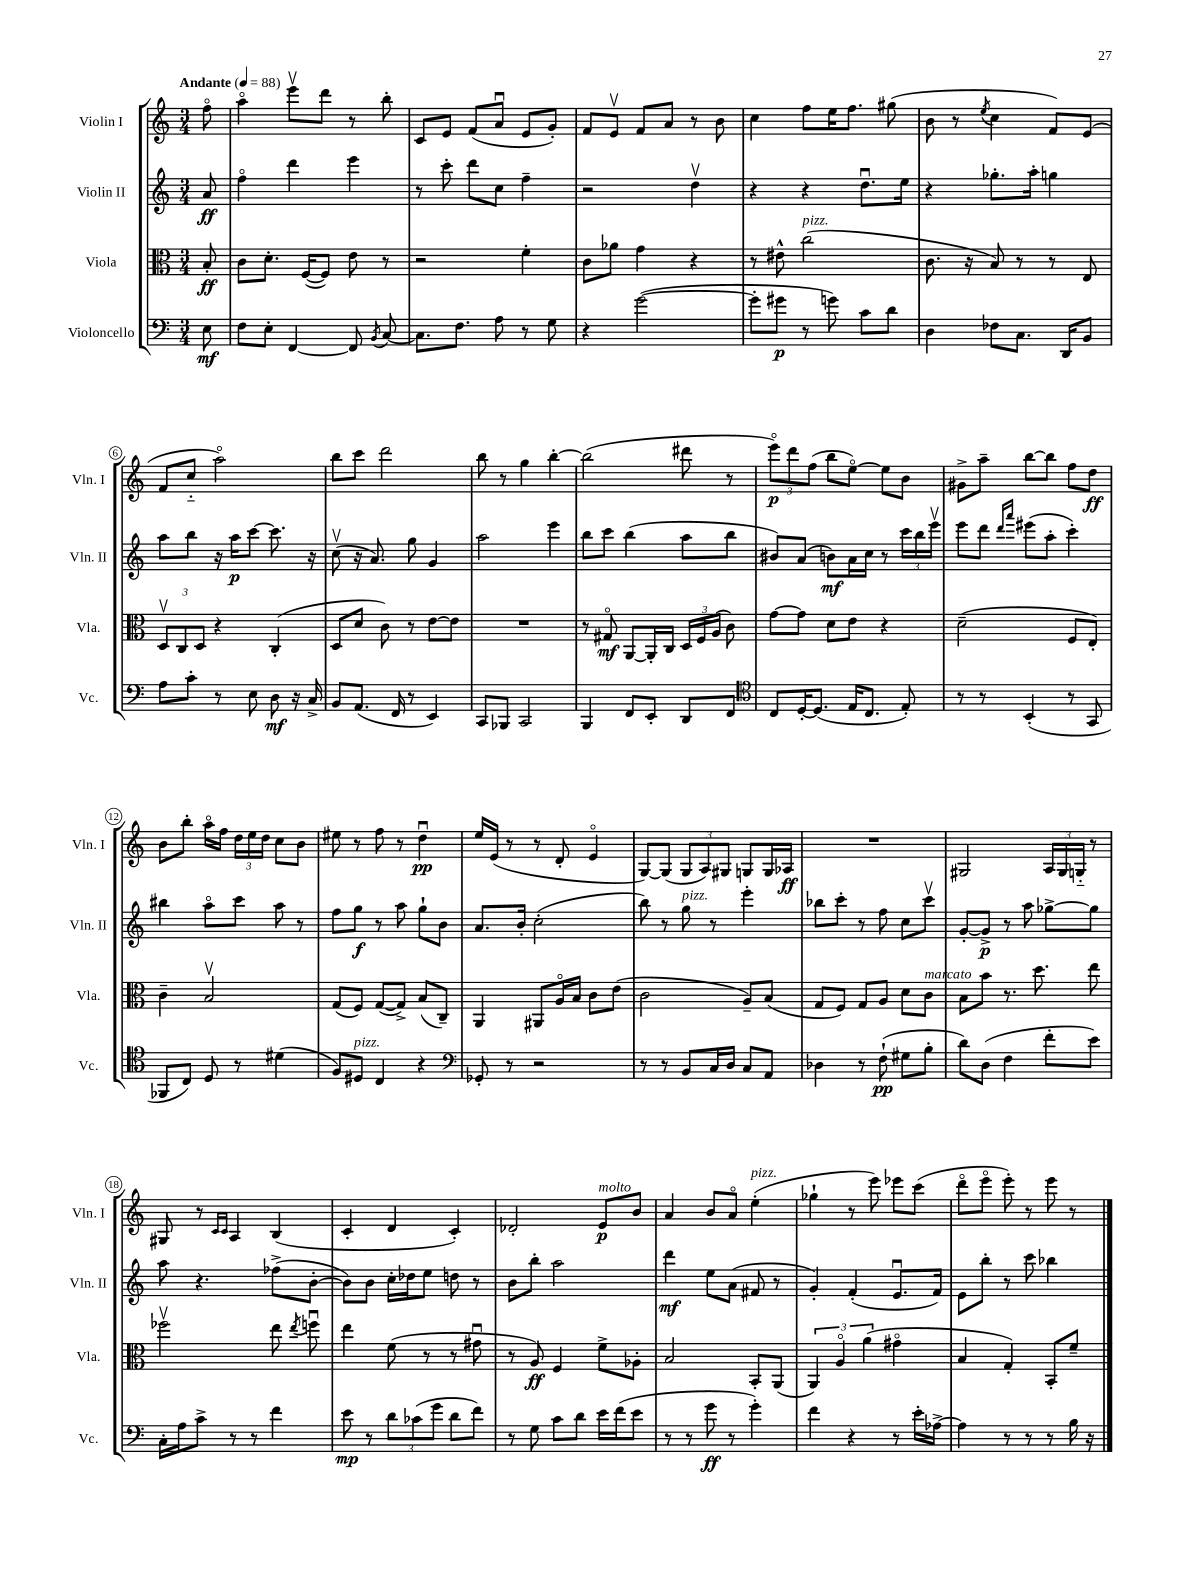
<<
\new StaffGroup <<
\new Staff = "s0" \with { instrumentName = "Violin I" shortInstrumentName = "Vln. I" } {
    \clef treble \key c \major \numericTimeSignature \time 3/4 \partial 8 \tempo "Andante" 4 = 88
    \autoBeamOff f''8\flageolet |
    a''4\flageolet e'''8[\upbow d'''8] r8 b''8-. |
    c'8[ e'8] f'8[( a'8]\downbow e'8[ g'8]-.) |
    f'8[ e'8]\upbow f'8[ a'8] r8 b'8 |
    c''4 f''8[ e''16 f''8.] gis''8( |
    b'8 r8 \acciaccatura { e''8 } c''4 f'8[) e'8]( |
    f'8[ c''8]-_ a''2\flageolet) |
    b''8[ c'''8] d'''2 |
    b''8 r8 g''4 b''4~-. |
    b''2( dis'''8 r8 |
    \tuplet 3/2 { e'''8[\flageolet\p) d'''8 f''8]( } b''8[ e''8]~\flageolet) e''8[ b'8] |
    gis'8[-> a''8]-- b''8[~ b''8] f''8[ d''8]\ff |
    b'8[ b''8]-. a''16[\flageolet f''16] \tuplet 3/2 { d''16[ e''16 d''16] } c''8[ b'8] |
    eis''8 r8 f''8 r8 d''4\downbow\pp |
    e''16[ e'16]( r8 r8 d'8-. e'4\flageolet |
    g8[~) g8]( \tuplet 3/2 { g8[ a8) gis8] } g8[ g16 aes16]\ff |
    R2. |
    gis2 \tuplet 3/2 { a16[ gis16 g16]-_ } r8 |
    gis8 r8 \grace { c'16[ c'16] } a4 b4( |
    c'4-. d'4 c'4-.) |
    des'2-. e'8[\p^\markup { \italic "molto" } b'8] |
    a'4 b'8[ a'8]\flageolet e''4-.^\markup { \italic "pizz." }( |
    ges''4-! r8 e'''8) ees'''8[ c'''8]( |
    d'''8[\flageolet e'''8]\flageolet e'''8-.) r8 e'''8 r8 \bar "|." |
}
\new Staff = "s1" \with { instrumentName = "Violin II" shortInstrumentName = "Vln. II" } {
    \clef treble \key c \major \numericTimeSignature \time 3/4 \partial 8
    \autoBeamOff a'8\ff |
    f''4\flageolet d'''4 e'''4 |
    r8 c'''8-. d'''8[ c''8] f''4-- |
    r2 d''4\upbow |
    r4 r4 d''8.[\downbow e''16] |
    r4 ges''8.[-. a''16]-. g''4 |
    a''8[ b''8] r16 a''16[\p c'''8]~ c'''8. r16 |
    c''8\upbow( r16 a'8.) g''8 g'4 |
    a''2 e'''4 |
    b''8[ c'''8] b''4( a''8[ b''8] |
    bis'8[) a'8]( b'8[\mf) a'16 c''16] r8 \tuplet 3/2 { c'''16[ b''16 e'''16]\upbow } |
    e'''8[ d'''8] \grace { d'''16[ a'''16] } eis'''8[( a''8]-. c'''4-.) |
    bis''4 a''8[\flageolet c'''8] a''8 r8 |
    f''8[ g''8]\f r8 a''8 g''8[-! b'8] |
    a'8.[ b'16]-. c''2-.( |
    b''8) r8 g''8^\markup { \italic "pizz." } r8 e'''4-. |
    bes''8[ c'''8]-. r8 f''8 c''8[ c'''8]\upbow |
    g'8[~-. g'8]->\p r8 a''8 ges''8[~-> ges''8] |
    a''8 r4. fes''8[->( b'8]~-. |
    b'8[) b'8] c''16[-. des''16 e''8] d''8 r8 |
    b'8[ b''8]-. a''2 |
    d'''4\mf e''8[ a'8]( fis'8 r8 |
    g'4-.) f'4-.( e'8.[\downbow f'16]) |
    e'8[ b''8]-. r8 c'''8 bes''4 \bar "|." |
}
\new Staff = "s2" \with { instrumentName = "Viola" shortInstrumentName = "Vla." } {
    \clef alto \key c \major \numericTimeSignature \time 3/4 \partial 8
    \autoBeamOff b8-.\ff |
    c'8[ d'8.]-. f16[~( f8]) e'8 r8 |
    r2 f'4-. |
    c'8[ aes'8] g'4 r4 |
    r8 eis'8-^ c''2^\markup { \italic "pizz." }( |
    c'8. r16 b8) r8 r8 e8 |
    \tuplet 3/2 { d8[\upbow c8 d8] } r4 c4-.( |
    d8[ d'8] c'8) r8 e'8[~ e'8] |
    R2. |
    r8 gis8\flageolet\mf a,8[~ a,16-. c16] \tuplet 3/2 { d16[ f16 a16]( } c'8) |
    g'8[~ g'8] d'8[ e'8] r4 |
    d'2--( f8[ e8]-.) |
    c'4-- b2\upbow |
    g8[( f8]) g8[~( g8]->) b8[( c8]--) |
    a,4 ais,8[ a16\flageolet b16] c'8[ e'8]( |
    c'2 a8[--) b8]( |
    g8[ f8]) g8[ a8] d'8[ c'8]^\markup { \italic "marcato" } |
    b8[ b'8] r8. d''8. e''8 |
    fes''2\upbow e''8 \acciaccatura { e''8 } f''8\downbow |
    e''4 f'8( r8 r8 gis'8\downbow |
    r8 a8\ff) f4 f'8[-> aes8]-. |
    b2 b,8[-. a,8]( |
    \tuplet 3/2 { a,4) a4\flageolet a'4( } gis'4\flageolet |
    b4 g4-.) b,8[-. f'8]-- \bar "|." |
}
\new Staff = "s3" \with { instrumentName = "Violoncello" shortInstrumentName = "Vc." } {
    \clef bass \key c \major \numericTimeSignature \time 3/4 \partial 8
    \autoBeamOff e8\mf |
    f8[ e8]-. f,4~ f,8 \acciaccatura { b,8 } c8~ |
    c8.[ f8.] a8 r8 g8 |
    r4 g'2~( |
    g'8[-. gis'8]\p r8 g'8) c'8[ d'8] |
    d4 fes8[ c8.] d,16[ b,8] |
    a8[ c'8]-. r8 e8 d8\mf r16 c16-> |
    b,8[ a,8.]( f,16 r8 e,4) |
    c,8[ bes,,8] c,2 |
    b,,4 f,8[ e,8]-. d,8[ f,8] |
    \clef tenor c8[ d16~-. d8.]( e16[ c8.] e8-.) |
    r8 r8 b,4-.( r8 g,8 |
    fes,8[ c8]) d8 r8 dis'4( |
    f8[) dis8]^\markup { \italic "pizz." } c4 r4 |
    \clef bass ges,8-. r8 r2 |
    r8 r8 b,8[ c16 d16] c8[ a,8] |
    des4 r8 f8-!\pp( gis8[ b8]-. |
    d'8[) d8]( f4 f'8[-. e'8]) |
    c16[-. a16 c'8]-> r8 r8 f'4 |
    e'8\mp r8 \tuplet 3/2 { d'8[ ces'8( g'8] } d'8[ f'8]) |
    r8 g8 c'8[ d'8] e'16[ f'16( e'8] |
    r8 r8 g'8\ff r8 g'4-.) |
    f'4 r4 r8 e'16[-. aes16]~-> |
    aes4 r8 r8 r8 b16 r16 \bar "|." |
}
>>
>>
\layout { \context { \Score \override BarNumber.stencil = #(make-stencil-circler 0.1 0.3 ly:text-interface::print) } }
